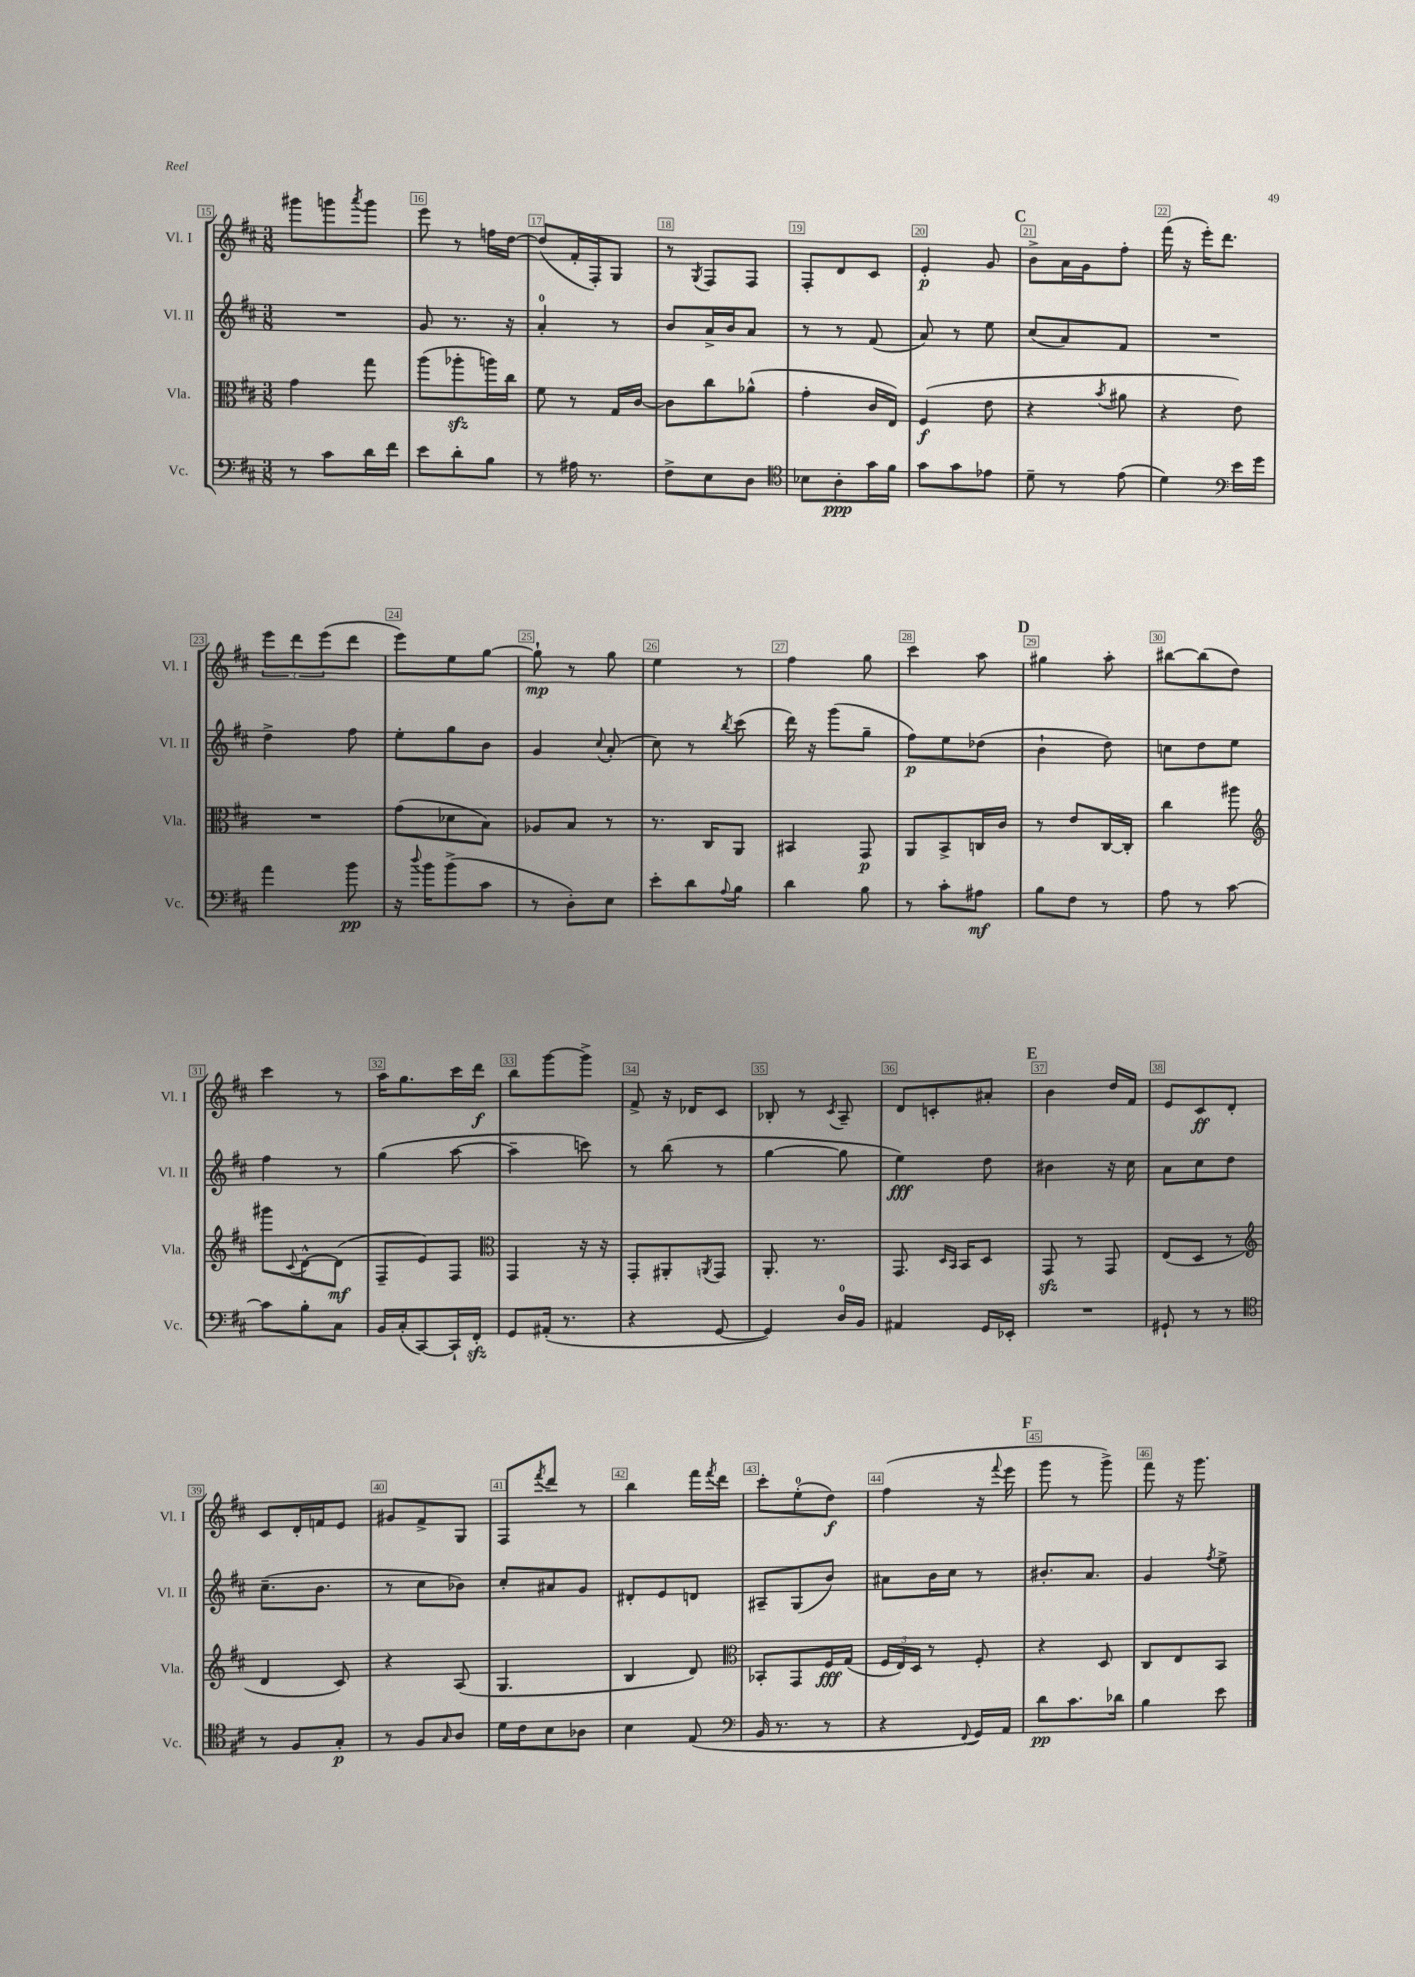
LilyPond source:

<<
\new StaffGroup <<
\new Staff = "s0" \with { instrumentName = "Vl. I" shortInstrumentName = "Vl. I" } {
    \clef treble \key d \major \numericTimeSignature \time 3/8
    gis'''8 g'''8 \acciaccatura { a'''8 } g'''8 |
    e'''8 r8 f''16 d''16~ |
    d''8( fis'16-. fis16-.) g8 |
    r8 \acciaccatura { g8 } fis8 fis8 |
    fis8-. d'8 cis'8 |
    e'4-.\p g'8 |
    \mark \markup { \bold "C" } b'8-> a'16 g'16 fis''8-. |
    fis'''16( r16 e'''16-.) d'''8. |
    \tuplet 3/2 { e'''8 d'''8 e'''8( } d'''8 |
    e'''8) e''8 g''8~ |
    g''8-!\mp r8 g''8 |
    e''4 r8 |
    fis''4 g''8 |
    cis'''4 a''8 |
    \mark \markup { \bold "D" } gis''4 a''8-. |
    bis''8~ bis''8( d''8) |
    cis'''4 r8 |
    a''16 g''8. cis'''16 d'''16\f |
    b''8 g'''8~ g'''8-> |
    fis'8-> r16 des'16 cis'8 |
    bes8-. r8 \acciaccatura { cis'8 } a8-- |
    d'8 c'8-. ais'8-. |
    \mark \markup { \bold "E" } b'4 d''16 fis'16 |
    e'8 cis'8\ff d'8-. |
    cis'8 d'16-. f'16 e'8 |
    gis'8 fis'8-> g8 |
    fis8 \acciaccatura { fis'''8 } d'''8 r8 |
    b''4 fis'''16 \acciaccatura { fis'''8 } d'''16 |
    cis'''8-. e''8-0-.( d''8\f) |
    fis''4( r16 \appoggiatura { fis'''8 } e'''16 |
    \mark \markup { \bold "F" } g'''8 r8 g'''8->) |
    fis'''8 r16 g'''8. \bar "|." |
}
\new Staff = "s1" \with { instrumentName = "Vl. II" shortInstrumentName = "Vl. II" } {
    \clef treble \key d \major \numericTimeSignature \time 3/8
    R4. |
    g'8 r8. r16 |
    a'4-0-. r8 |
    b'8 a'16-> b'16 a'8 |
    r8 r8 fis'8( |
    a'8) r8 e''8 |
    \mark \markup { \bold "C" } cis''8( a'8) fis'8 |
    R4. |
    d''4-> fis''8 |
    e''8-. g''8 b'8 |
    g'4 \appoggiatura { cis''8 } a'8-.( |
    cis''8) r8 \acciaccatura { b''8 } cis'''8( |
    d'''16) r16 g'''8( g''8-- |
    fis''8\p) e''8 des''8( |
    \mark \markup { \bold "D" } b'4-! d''8) |
    c''8 d''8 e''8 |
    fis''4 r8 |
    g''4( a''8~ |
    a''4-- c'''8) |
    r8 b''8( r8 |
    g''4~ g''8 |
    e''4\fff) d''8 |
    \mark \markup { \bold "E" } bis'4 r16 cis''16 |
    a'8 cis''8 d''8 |
    cis''8.--( b'8. |
    r8 cis''8 bes'8) |
    cis''8-. ais'8 g'8 |
    dis'8-. e'8 d'8 |
    ais8-- g8( b'8) |
    ais'8 b'16 cis''16 r8 |
    \mark \markup { \bold "F" } bis'8.-. a'8. |
    g'4 \acciaccatura { fis''8 } e''8-> \bar "|." |
}
\new Staff = "s2" \with { instrumentName = "Vla." shortInstrumentName = "Vla." } {
    \clef alto \key d \major \numericTimeSignature \time 3/8
    g'4 g''8 |
    a''8( aes''8-.\sfz a''16) cis''16 |
    fis'8 r8 g16 cis'16~ |
    cis'8 cis''8 aes'8-^( |
    g'4-. cis'16 e16) |
    fis4\f( e'8 |
    \mark \markup { \bold "C" } r4 \acciaccatura { b'8 } ais'8 |
    r4 e'8) |
    R4. |
    g'8( des'8 b8) |
    aes8 b8 r8 |
    r8. cis16 a,8 |
    bis,4 g,8\p |
    a,8 b,8-> c16 cis'16 |
    \mark \markup { \bold "D" } r8 e'8 cis16~ cis16-. |
    cis''4 ais''8 |
    \clef treble gis'''8 \appoggiatura { cis'8 } d'8~-^ d'8\mf( |
    fis8-- e'8) fis8 |
    \clef alto g,4 r16 r16 |
    g,8-. ais,8-. \acciaccatura { a,8 } g,8 |
    a,8.-. r8. |
    g,8. \grace { d16 b,16 } b,16 d8 |
    \mark \markup { \bold "E" } g,8\sfz r8 g,8 |
    e8( d8 r8 |
    \clef treble d'4 cis'8) |
    r4 a8( |
    g4. |
    b4 d'8) |
    \clef alto bes,8-. g,8 fis16\fff g16( |
    \tuplet 3/2 { fis16 e16) d16 } r8 fis8-. |
    \mark \markup { \bold "F" } r4 d8 |
    cis8 e8 b,8 \bar "|." |
}
\new Staff = "s3" \with { instrumentName = "Vc." shortInstrumentName = "Vc." } {
    \clef bass \key d \major \numericTimeSignature \time 3/8
    r8 cis'8 d'16 fis'16 |
    e'8 d'8-. b8 |
    r8 ais16 r8. |
    fis8-> e8 d8 |
    \clef tenor bes8 a8-.\ppp g'16 fis'16 |
    g'8 g'8 ees'8 |
    \mark \markup { \bold "C" } d'8-- r8 e'8( |
    d'4) \clef bass e'16 g'16 |
    a'4 b'8\pp |
    r16 \appoggiatura { d''8 } b'16 b'8->( cis'8 |
    r8 d8-.) e8 |
    e'8-. d'8 \appoggiatura { a8 } b8 |
    d'4 b8 |
    r8 cis'8-. ais8\mf |
    \mark \markup { \bold "D" } b8 fis8 r8 |
    a8 r8 cis'8~ |
    cis'8 b8-. cis8 |
    b,16 cis16-.( cis,8~) cis,16-! fis,16-.\sfz |
    g,8 ais,16-.( r8. |
    r4 g,8~ |
    g,4) d16-0 b,16 |
    ais,4 g,16 ees,16-. |
    \mark \markup { \bold "E" } R4. |
    gis,8-! r8 r8 |
    \clef tenor r8 fis8 g8-.\p |
    r8 fis8 \grace { g16 } a8 |
    d'16 cis'16 b8 aes8 |
    b4 e8( |
    \clef bass b,16 r8. r8 |
    r4 \appoggiatura { fis,8 } g,16) a,16 |
    \mark \markup { \bold "F" } d'8\pp cis'8. des'16 |
    b4 e'8 \bar "|." |
}
>>
>>
\layout { \context { \Score currentBarNumber = #15 \override BarNumber.break-visibility = ##(#f #t #t) barNumberVisibility = #all-bar-numbers-visible \override BarNumber.stencil = #(make-stencil-boxer 0.1 0.3 ly:text-interface::print) } }
